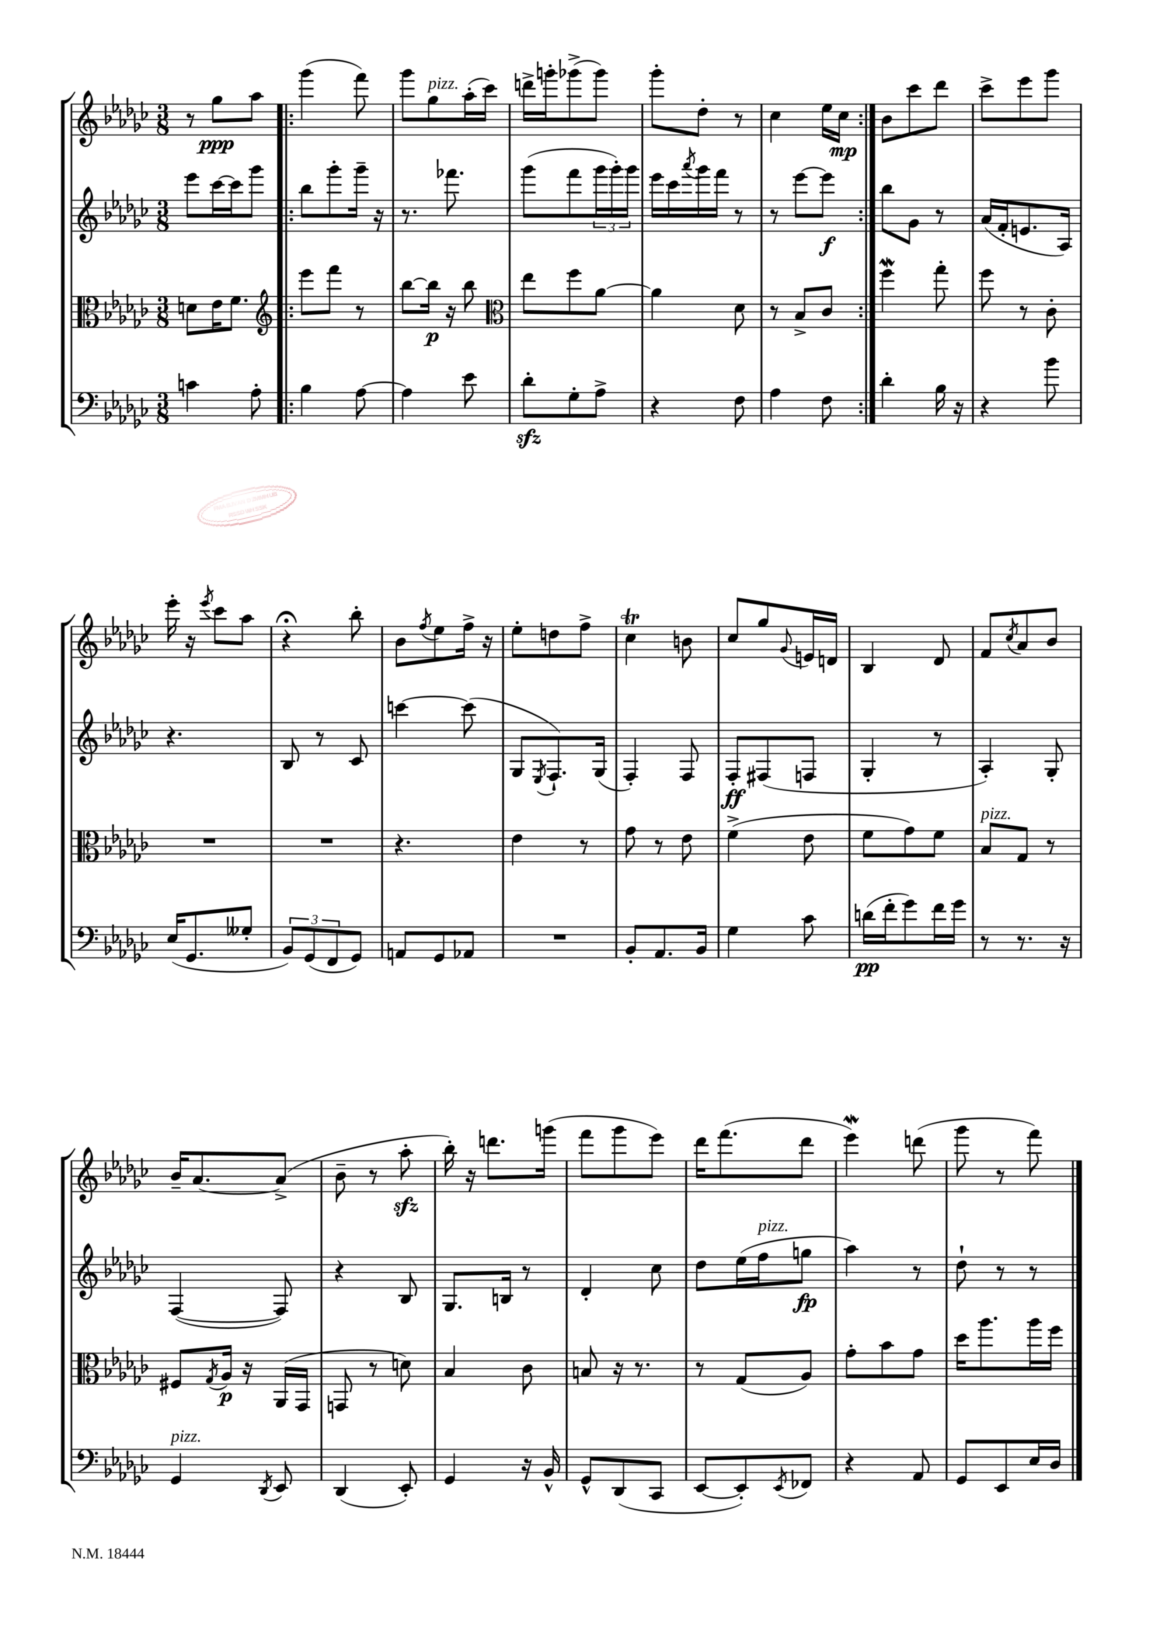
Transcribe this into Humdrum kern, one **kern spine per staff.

**kern	**dynam	**kern	**dynam	**kern	**dynam	**kern	**dynam
*part4	*part4	*part3	*part3	*part2	*part2	*part1	*part1
*staff4	*staff4	*staff3	*staff3	*staff2	*staff2	*staff1	*staff1
*clefF4	*	*clefC3	*	*clefG2	*	*clefG2	*
*k[b-e-a-d-g-c-]	*	*k[b-e-a-d-g-c-]	*	*k[b-e-a-d-g-c-]	*	*k[b-e-a-d-g-c-]	*
*M3/8	*	*M3/8	*	*M3/8	*	*M3/8	*
=45	=45	=45	=45	=45	=45	=45	=45
4cn\	.	8dn\L	.	8eee-\L	.	8r	.
.	.	16e-\K	.	[16ccc-\L	.	8gg-\L	ppp
.	.	8.f\J	.	16ccc-\J]	.	.	.
8A-'\	.	.	.	8ggg-\J	.	8aa-\J	.
=46!|:	=46!|:	=46!|:	=46!|:	=46!|:	=46!|:	=46!|:	=46!|:
*	*	*clefG2	*	*	*	*	*
4B-\	.	8eee-\L	.	8bb-\L	.	(4ggg-\	.
.	.	8fff\J	.	8ggg-'\	.	.	.
[8A-\	.	8r	.	16ggg-~\Jk	.	8fff\)	.
.	.	.	.	16r	.	.	.
=47	=47	=47	=47	=47	=47	=47	=47
4A-\]	.	[8bb-\L	.	8.r	.	8ggg-\L	.
!	!	!	!	!	!	!LO:TX:a:i:t=pizz.	!
.	.	16bb-\Jk]	p	.	.	8gg-\	.
.	.	16r	.	8.fff-X\	.	.	.
8e-\	.	8bb-\	.	.	.	(16aa-'\L	.
.	.	.	.	.	.	16ccc-\JJ)	.
=48	=48	=48	=48	=48	=48	=48	=48
*	*	*clefC3	*	*	*	*	*
8d-zz'\L	.	8ee-\L	.	(8ggg-\L	.	16dddn^\LL	.
.	.	.	.	.	.	16gggn'\J	.
8G-'\	.	8ff\	.	8fff\	.	(8ggg-X^\	.
8A-^\J	.	[8a-\J	.	24ggg-\L	.	8ggg-\J)	.
.	.	.	.	24ggg-'\)	.	.	.
.	.	.	.	24ggg-\JJ	.	.	.
=49	=49	=49	=49	=49	=49	=49	=49
4r	.	4a-\]	.	16eee-\LL	.	8ggg-'\L	.
.	.	.	.	16ccc-\	.	.	.
.	.	.	.	8qaaa-/	.	.	.
.	.	.	.	16ggg-\	.	8dd-'\J	.
.	.	.	.	16fff\JJ	.	.	.
8F\	.	8d-\	.	8r	.	8r	.
=50	=50	=50	=50	=50	=50	=50	=50
4A-\	.	8r	.	8r	.	4cc-\	.
.	.	8B-^/L	.	[8eee-\L	.	.	.
8F\	.	8c-/J	.	8eee-\J]	f	16ee-\LL	.
.	.	.	.	.	.	16cc-\JJ	mp
=51:|!	=51:|!	=51:|!	=51:|!	=51:|!	=51:|!	=51:|!	=51:|!
4d-'\	.	4ffW\	.	8bb-\L	.	8b-\L	.
.	.	.	.	8g-\J	.	8ccc-\	.
16B-\	.	8gg-'\	.	8r	.	8ddd-\J	.
16r	.	.	.	.	.	.	.
=52	=52	=52	=52	=52	=52	=52	=52
4r	.	8ff\	.	(16a-/LL	.	8ccc-^\L	.
.	.	.	.	16f'/J	.	.	.
.	.	8r	.	8.en/	.	8eee-\	.
8b-\	.	8c-'\	.	.	.	8ggg-\J	.
.	.	.	.	16A-/Jk)	.	.	.
!!LO:LB:g=z
=53	=53	=53	=53	=53	=53	=53	=53
(16E-/KL	.	4.r	.	4.r	.	16eee-'\	.
8.GG-/	.	.	.	.	.	16r	.
.	.	.	.	.	.	8qeee-/	.
.	.	.	.	.	.	8ccc-\L	.
8G--X'/J	.	.	.	.	.	8aa-\J	.
=54	=54	=54	=54	=54	=54	=54	=54
12BB-/L)	.	4.r	.	8B-/	.	4r;<	.
(12GG-/	.	.	.	.	.	.	.
.	.	.	.	8r	.	.	.
12FF/	.	.	.	.	.	.	.
8GG-/J)	.	.	.	8c-/	.	8bb-'\	.
=55	=55	=55	=55	=55	=55	=55	=55
8AAn/L	.	4.r	.	[4cccn\	.	8b-\L	.
.	.	.	.	.	.	8qff/	.
8GG-/	.	.	.	.	.	8ee-\	.
8AA-X/J	.	.	.	(8ccc\]	.	16ff^\Jk	.
.	.	.	.	.	.	16r	.
=56	=56	=56	=56	=56	=56	=56	=56
4.r	.	4e-\	.	8G-/L	.	8ee-'\L	.
.	.	.	.	8qE-/	.	.	.
.	.	.	.	8.F`/)	.	8ddn\	.
.	.	8r	.	.	.	8ff^\J	.
.	.	.	.	(16G-/Jk	.	.	.
=57	=57	=57	=57	=57	=57	=57	=57
8BB-'/L	.	8g-\	.	4F'/)	.	4cc-T\	.
8.AA-/	.	8r	.	.	.	.	.
.	.	8e-\	.	8F/	.	8bn\	.
16BB-/Jk	.	.	.	.	.	.	.
=58	=58	=58	=58	=58	=58	=58	=58
4G-\	.	(4f^\	.	8F'/L	ff	8cc-/L	.
.	.	.	.	(8F#X/	.	8gg-/	.
.	.	.	.	.	.	8qqg-/	.
8c-\	.	8e-\	.	8Fn/J	.	16en/L	.
.	.	.	.	.	.	16dn/JJ	.
=59	=59	=59	=59	=59	=59	=59	=59
(16dn\LL	pp	8f\L	.	4G-'/	.	4B-/	.
16f'\J	.	.	.	.	.	.	.
8g-\)	.	8g-\)	.	.	.	.	.
16f\L	.	8f\J	.	8r	.	8d-/	.
16g-\JJ	.	.	.	.	.	.	.
=60	=60	=60	=60	=60	=60	=60	=60
!	!	!LO:TX:a:i:t=pizz.	!	!	!	!	!
8r	.	8B-/L	.	4A-'/)	.	8f/L	.
.	.	.	.	.	.	8qcc-/	.
8.r	.	8G-/J	.	.	.	8a-/	.
.	.	8r	.	8G-'/	.	8b-/J	.
16r	.	.	.	.	.	.	.
!!LO:LB:g=z
=61	=61	=61	=61	=61	=61	=61	=61
!LO:TX:a:i:t=pizz.	!	!	!	!	!	!	!
4GG-/	.	8F#X/L	.	([4F/	.	16b-~/KL	.
.	.	.	.	.	.	[8.a-/	.
.	.	8qG-/	.	.	.	.	.
.	.	16A-/Jk	p	.	.	.	.
.	.	16r	.	.	.	.	.
8qDD-/	.	.	.	.	.	.	.
8EE-/	.	(16AA-/LL	.	8F/])	.	(8a-^/J]	.
.	.	16GG-/JJ	.	.	.	.	.
=62	=62	=62	=62	=62	=62	=62	=62
(4DD-/	.	8GGn/	.	4r	.	8b-~\	.
.	.	8r	.	.	.	8r	.
8EE-'/)	.	8dn\)	.	8B-/	.	8aa-zz'\	.
=63	=63	=63	=63	=63	=63	=63	=63
4GG-/	.	4B-/	.	8.G-/L	.	16bb-'\)	.
.	.	.	.	.	.	16r	.
.	.	.	.	.	.	8.dddn\L	.
.	.	.	.	16Bn/Jk	.	.	.
16r	.	8c-\	.	8r	.	.	.
16BB-^^/	.	.	.	.	.	(16gggn\Jk	.
=64	=64	=64	=64	=64	=64	=64	=64
8GG-^^/L	.	8Bn/	.	4d-'/	.	8fff\L	.
(8DD-/	.	16r	.	.	.	8ggg-\	.
.	.	8.r	.	.	.	.	.
8CC-/J	.	.	.	8cc-\	.	8eee-\J)	.
=65	=65	=65	=65	=65	=65	=65	=65
[8EE-/L	.	8r	.	8dd-\L	.	16ddd-\KL	.
.	.	.	.	.	.	(8.fff\	.
8EE-'/])	.	(8G-/L	.	(16ee-\L	.	.	.
!	!	!	!	!LO:TX:a:i:t=pizz.	!	!	!
.	.	.	.	16ff\J	.	.	.
8qEE-/	.	.	.	.	.	.	.
8FF-X/J	.	8A-/J)	.	8ggn\J	fp	8ddd-\J	.
=66	=66	=66	=66	=66	=66	=66	=66
4r	.	8g-'\L	.	4aa-\)	.	4eee-W\)	.
.	.	8b-\	.	.	.	.	.
8AA-/	.	8g-\J	.	8r	.	(8dddn\	.
=67	=67	=67	=67	=67	=67	=67	=67
8GG-/L	.	16dd-\KL	.	8dd-`\	.	8ggg-\	.
.	.	8.aa-\	.	.	.	.	.
8EE-/	.	.	.	8r	.	8r	.
16E-/L	.	16aa-\L	.	8r	.	8fff\)	.
16D-/JJ	.	16ff\JJ	.	.	.	.	.
==	==	==	==	==	==	==	==
*-	*-	*-	*-	*-	*-	*-	*-
